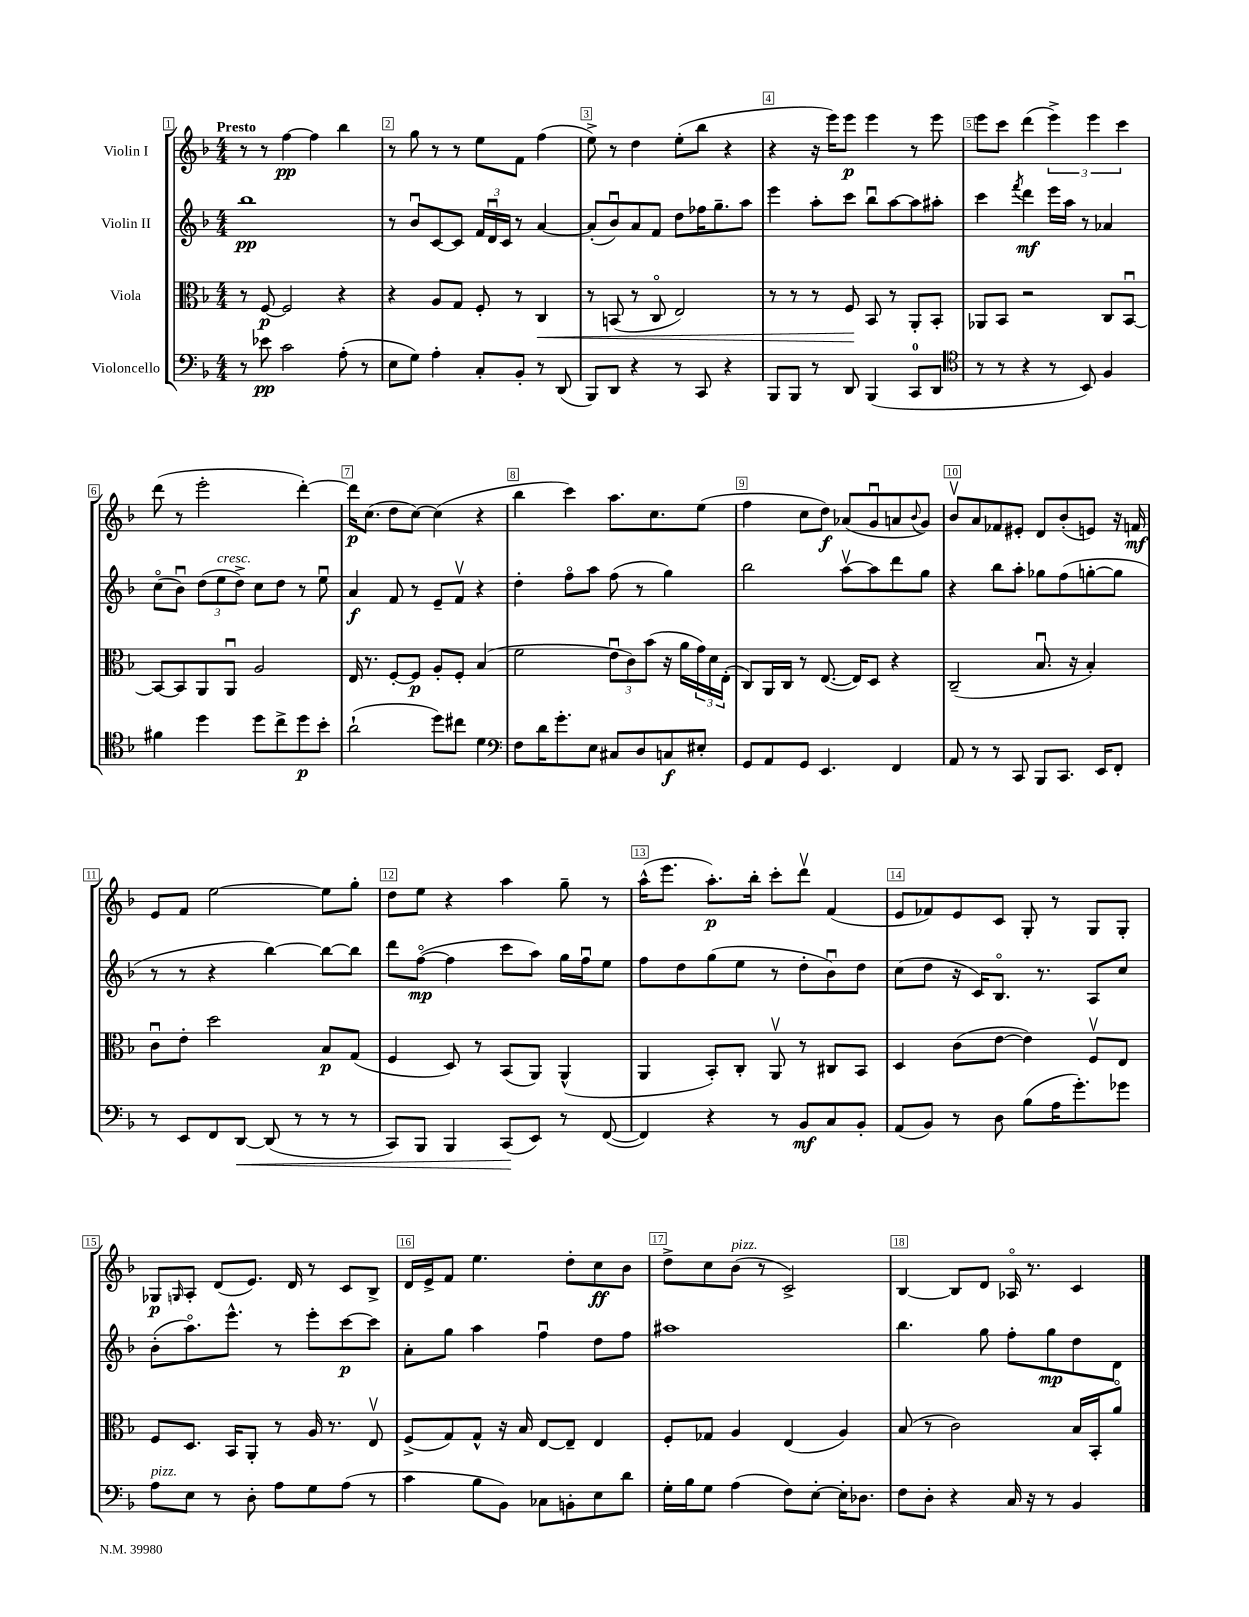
<<
\new StaffGroup <<
\new Staff = "s0" \with { instrumentName = "Violin I" } {
    \clef treble \key f \major \numericTimeSignature \time 4/4 \tempo "Presto"
    r8 r8 f''4~\pp f''4 bes''4 |
    r8 g''8 r8 r8 e''8 f'8 f''4( |
    e''8->) r8 d''4 e''8-.( bes''8 r4 |
    r4 r16 e'''16) e'''8\p e'''4 r8 e'''8 |
    e'''8 c'''8 d'''4( \tuplet 3/2 { e'''4->) e'''4 c'''4 } |
    d'''8( r8 e'''2-. d'''4~-.) |
    d'''16\p c''8.( d''8 c''8~) c''4( r4 |
    bes''4 c'''4) a''8. c''8. e''8( |
    f''4 c''8 d''8\f) aes'8( g'8\downbow a'8 \appoggiatura { bes'8 } g'8) |
    bes'8\upbow a'8 fes'8 eis'8-. d'8 bes'8-.( e'8) r16 f'16\mf |
    e'8 f'8 e''2~ e''8 g''8-. |
    d''8 e''8 r4 a''4 g''8-- r8 |
    a''16-^( e'''8. a''8.-.\p) bes''16-. c'''8-. d'''8\upbow f'4( |
    e'8 fes'8) e'8 c'8 g8-. r8 g8 g8-. |
    ges8\p \grace { g16 } a8-. d'8( e'8.) d'16 r8 c'8 bes8-> |
    d'16 e'16-> f'8 e''4. d''8-. c''8\ff bes'8 |
    d''8-> c''8 bes'8^\markup { \italic "pizz." }( r8 c'2->) |
    bes4~ bes8 d'8 aes16\flageolet r8. c'4 \bar "|." |
}
\new Staff = "s1" \with { instrumentName = "Violin II" } {
    \clef treble \key f \major \numericTimeSignature \time 4/4
    bes''1\pp |
    r8 bes'8\downbow c'8~ c'8 \tuplet 3/2 { f'16 d'16\downbow c'16 } r8 a'4~ |
    a'8-.( bes'8\downbow) a'8 f'8 d''8 fes''16 g''8.-- a''8 |
    e'''4 a''8-. c'''8 bes''8\downbow a''8~ a''8 ais''8-. |
    c'''4 \acciaccatura { f'''8 } d'''4\mf e'''16 a''16 r8 aes'4 |
    c''8\flageolet( bes'8\downbow) \tuplet 3/2 { d''8( e''8^\markup { \italic "cresc." } d''8->) } c''8 d''8 r8 e''8\downbow |
    a'4\f f'8 r8 e'8-- f'8\upbow r4 |
    d''4-. f''8\flageolet a''8 f''8( r8 g''4) |
    bes''2 a''8~\upbow a''8 d'''8 g''8 |
    r4 bes''8 a''8-. ges''8 f''8( g''8~-. g''8 |
    r8 r8 r4 bes''4~) bes''8~ bes''8 |
    d'''8 f''8~\flageolet\mp( f''4 c'''8 a''8) g''16 f''16\downbow e''8 |
    f''8 d''8 g''8( e''8 r8 d''8-. bes'8\downbow) d''8 |
    c''8( d''8 r16 c'16) bes8.\flageolet r8. a8 c''8 |
    bes'8-.( a''8.\flageolet) e'''8.-^ r8 e'''8-. c'''8~\p c'''8 |
    a'8-. g''8 a''4 f''4\downbow d''8 f''8 |
    ais''1 |
    bes''4. g''8 f''8-. g''8\mp d''8 d'8 \bar "|." |
}
\new Staff = "s2" \with { instrumentName = "Viola" } {
    \clef alto \key f \major \numericTimeSignature \time 4/4
    r8 f8~\p f2 r4 |
    r4 a8 g8 f8-. r8 c4\< |
    r8 b,8( r8 c8\flageolet e2) |
    r8 r8 r8 f8\! bes,8 r8 a,8-. bes,8-. |
    aes,8 bes,8 r2 c8 bes,8~\downbow |
    bes,8~ bes,8 a,8 a,8\downbow a2 |
    e16 r8. f8~-. f8\p a8-. f8-. bes4( |
    f'2 \tuplet 3/2 { e'8\downbow c'8) bes'8( } r16 a'16 \tuplet 3/2 { g'16) d'16 e16-.( } |
    c8) a,16 c16 r8 e8.~( e16) d8 r4 |
    c2--( bes8.\downbow r16 bes4-.) |
    c'8\downbow e'8-. d''2 bes8\p g8( |
    f4 d8) r8 bes,8( a,8) a,4-^( |
    a,4 bes,8-.) c8-. a,8\upbow r8 cis8 bes,8 |
    d4 c'8( e'8~ e'4) f8\upbow e8 |
    f8 d8. bes,16 a,8-. r8 a16 r8. e8\upbow |
    f8->( g8) g8-^ r16 bes16 e8~ e8-- e4 |
    f8-. ges8 a4 e4( a4) |
    bes8( r8 c'2) bes16 bes,16-. a'8\flageolet \bar "|." |
}
\new Staff = "s3" \with { instrumentName = "Violoncello" } {
    \clef bass \key f \major \numericTimeSignature \time 4/4
    r8 ees'8\pp c'2 a8-.( r8 |
    e8 g8) a4-. c8-. bes,8-. r8 d,8( |
    bes,,8) d,8 r4 r8 c,8 r4 |
    bes,,8 bes,,8 r8 d,8 bes,,4( c,8-0 d,8 |
    \clef tenor r8 r8 r4 r8 bes,8) f4 |
    fis'4 d''4 d''8 c''8-> d''8\p bes'8-. |
    a'2-!( d''8) cis''8 d'4 |
    \clef bass f8 d'16 g'8.-. e8 cis8 d8 c8\f eis8-. |
    g,8 a,8 g,8 e,4. f,4 |
    a,8 r8 r8 c,8 bes,,8 c,8. e,16 f,8-. |
    r8 e,8 f,8 d,8~\< d,8( r8 r8 r8 |
    c,8) bes,,8 bes,,4 c,8\!( e,8) r8 f,8~( |
    f,4) r4 r8 bes,8\mf c8 bes,8-. |
    a,8( bes,8) r8 d8 bes8( a16 g'8.-.) ges'8 |
    a8^\markup { \italic "pizz." } e8 r8 d8-. a8 g8 a8( r8 |
    c'4 bes8 bes,8) ces8 b,8-. e8 d'8 |
    g16-. bes16 g8 a4( f8) e8~-. e16-. des8. |
    f8 d8-. r4 c16 r16 r8 bes,4 \bar "|." |
}
>>
>>
\layout { \context { \Score \override BarNumber.break-visibility = ##(#f #t #t) barNumberVisibility = #all-bar-numbers-visible \override BarNumber.stencil = #(make-stencil-boxer 0.1 0.3 ly:text-interface::print) } }
